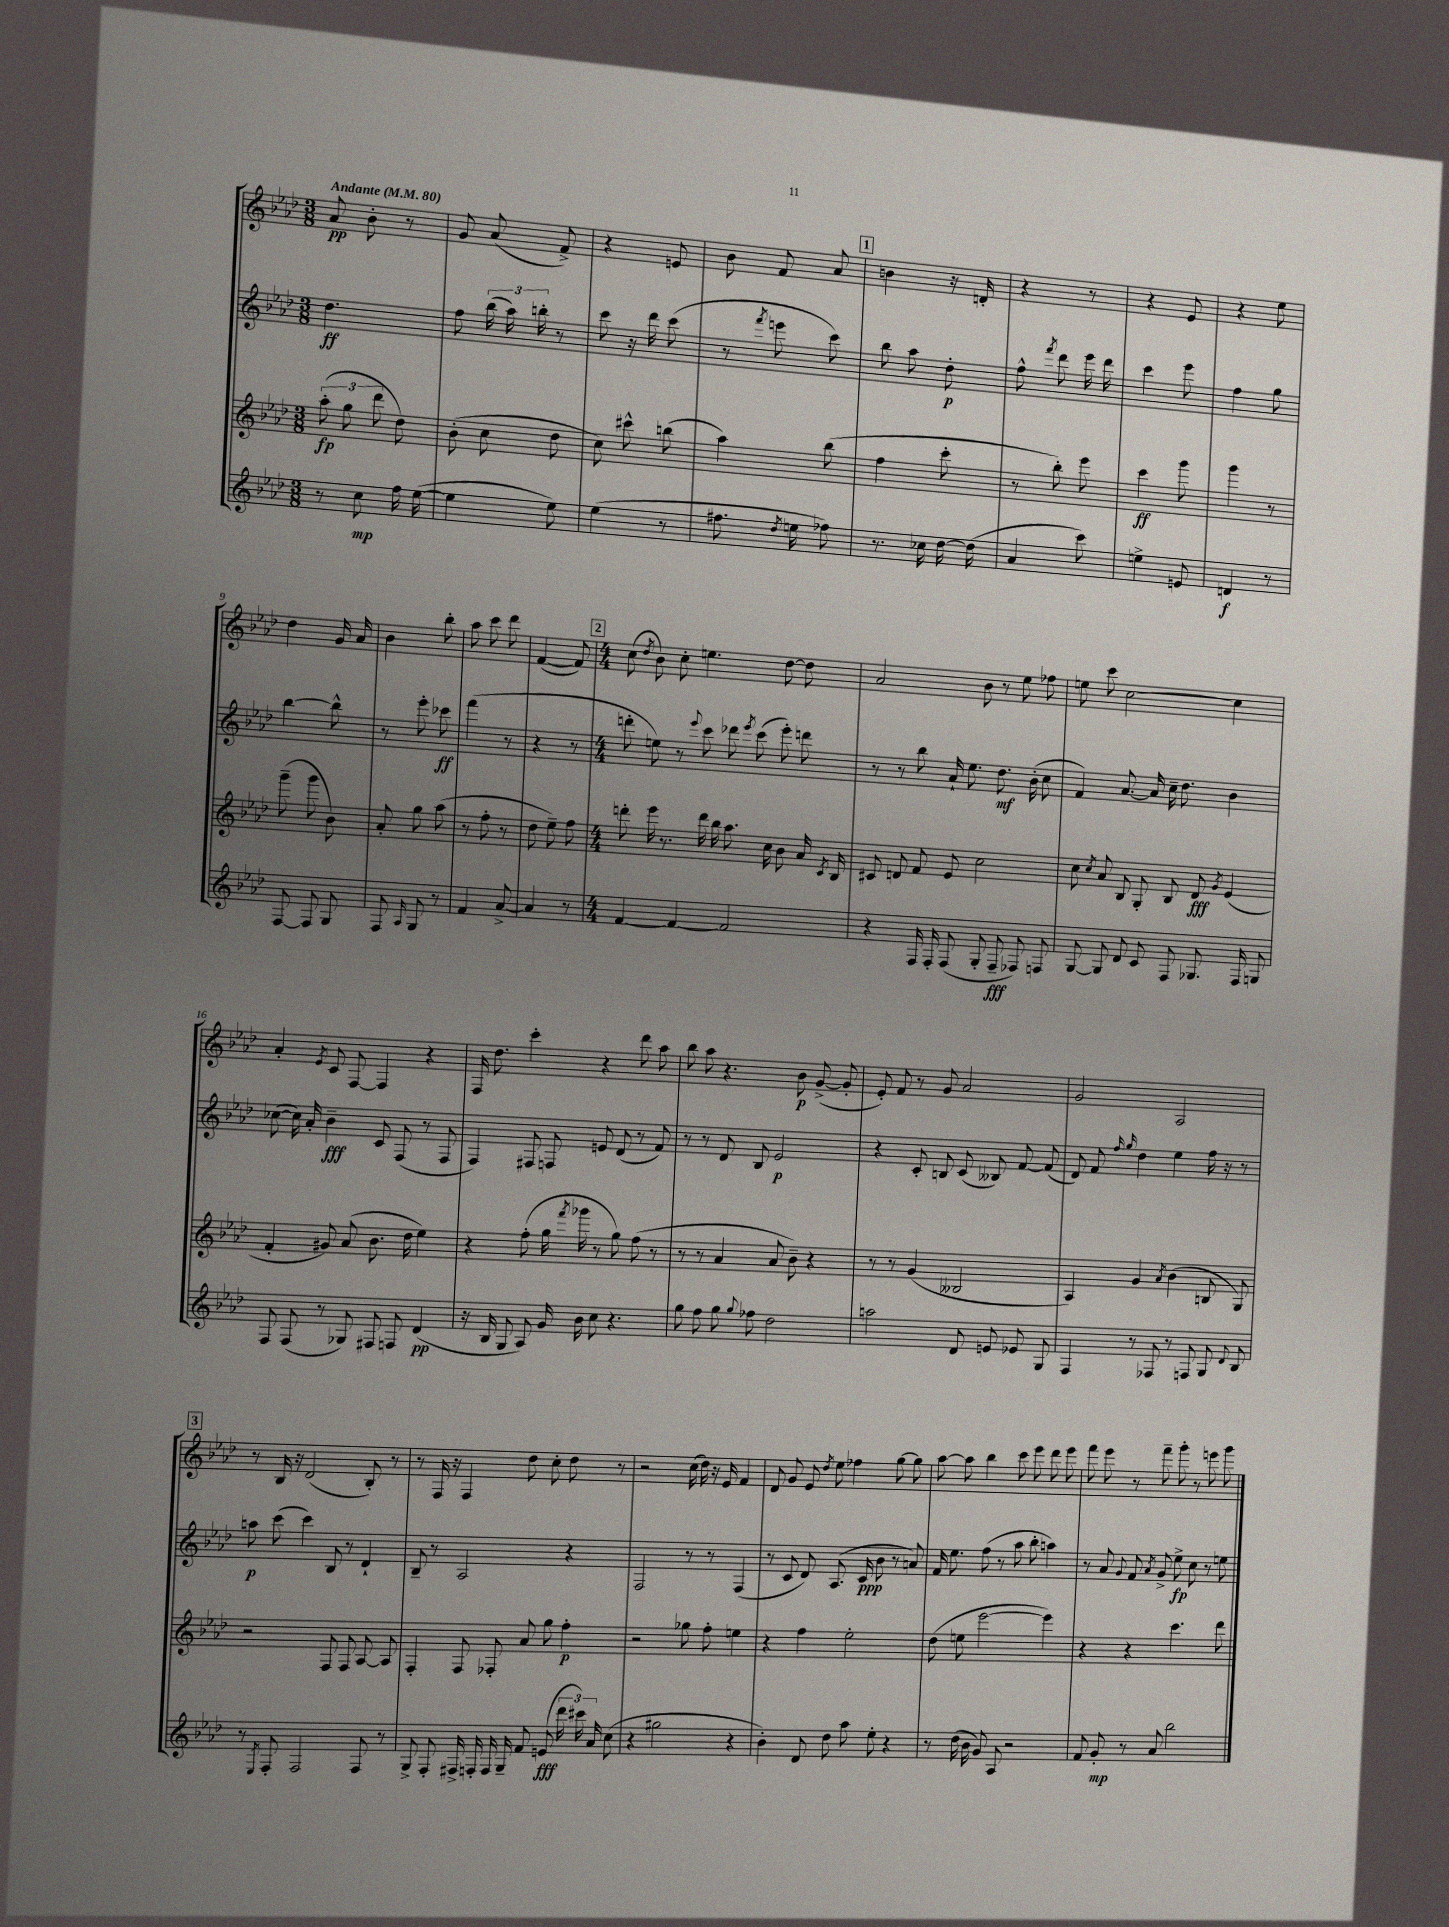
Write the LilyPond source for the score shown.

<<
\new StaffGroup <<
\new Staff = "s0" {
    \clef treble \key aes \major \numericTimeSignature \time 3/8 \tempo "Andante" 4 = 80
    \autoBeamOff aes'8\pp bes'8-. r8 |
    g'8 aes'8( f'8->) |
    r4 e'8 |
    bes'8 f'8 aes'8 |
    \mark \markup { \box "1" } b'4 r16 d'16-. |
    r4 r8 |
    r4 ees'8 |
    r4 ees''8 |
    des''4 g'16 aes'16 |
    bes'4 bes''8-. |
    aes''8 c'''8 des'''8 |
    f'4~( f'8) |
    \mark \markup { \box "2" } \numericTimeSignature \time 4/4 c''8( \acciaccatura { des''8 } bes'8) c''8-. e''4. des''8~ des''8 |
    aes'2 bes'8 r8 ees''8 fes''8 |
    e''8 c'''8 c''2~ c''4 |
    aes'4-. \acciaccatura { ees'8 } c'8 f8~ f4 r4 |
    f16 des''8. c'''4-. r4 des'''8 aes''8 |
    bes''8 aes''8 r4. bes'8\p g'8~->( g'8-. |
    ees'8-.) f'8 r8 g'8 aes'2 |
    g'2 aes2 |
    \mark \markup { \box "3" } r8 bes16 r16 des'2( bes8-.) r8 |
    r8 f16 r16 f4 des''8 c''8-. des''8 r8 |
    r2 c''16( des''16) r16 ees'16 f'4 |
    des'8 g'8 ees'8 \acciaccatura { des''8 } ees''8 fes''4 g''8~ g''8 |
    aes''8~ aes''8 bes''4 c'''8 ees'''8 des'''8 ees'''8 |
    f'''8 ees'''8 r8 f'''8-- g'''8-. r8 e'''8 g'''8 \bar "|." |
}
\new Staff = "s1" {
    \clef treble \key aes \major \numericTimeSignature \time 3/8
    \autoBeamOff des''4.\ff |
    f''8 \tuplet 3/2 { bes''16( aes''16) b''16-. } r8 |
    c'''8 r16 des'''16 c'''8( |
    r8 \acciaccatura { f'''8 } e'''8 c'''8) |
    \mark \markup { \box "1" } bes''8 aes''8 des''8-.\p |
    f''8-^ \acciaccatura { f'''8 } des'''8 ees'''16 des'''16 |
    c'''4 ees'''8 |
    f''4 g''8 |
    bes''4~ bes''8-^ |
    r8 ees'''8-. ces'''8\ff |
    f'''4( r8 |
    r4 r8 |
    \mark \markup { \box "2" } \numericTimeSignature \time 4/4 d'''8-. e''8) r8 \appoggiatura { ees'''8 } c'''8 des'''8 \acciaccatura { ees'''8 } c'''8( ees'''8-.) d'''8 |
    r8 r8 bes''8 aes'16-! ees''8. des''8.\mf bes'16-.( c''8 |
    f'4) aes'8.~ aes'16 c''16-- des''8. bes'4 |
    ces''8~( ces''16) aes'16-. bes'4--\fff c'8 f8( r8 f8 |
    f4) fis8 f8 e'8 des'8( r8 f'8) |
    r8 r8 des'8 bes8 ees'2\p |
    r4 c'8-. b8 c'8( beses8) f'8~ f'8( |
    des'8) f'8 \grace { f''16 g''16 } des''4 ees''4 f''16 r16 r8 |
    \mark \markup { \box "3" } a''8\p c'''8( c'''4) bes8 r8 des'4-! |
    bes8-- r8 aes2 r4 |
    f2 r8 r8 f4( |
    r8 c'8 des'8) aes8.( c'16\ppp bes'8 r8 a'8) |
    f'16 ees''8. f''8( r8 aes''8 bes''8-. a''4) |
    r8 aes'8 \appoggiatura { g'8 } f'8 \acciaccatura { aes'8 } g'8-> ees''8->\fp c''8 r8 e''8 \bar "|." |
}
\new Staff = "s2" {
    \clef treble \key aes \major \numericTimeSignature \time 3/8
    \autoBeamOff \tuplet 3/2 { aes''8-.\fp( g''8 des'''8 } des''8) |
    bes'8-.( c''8 des''8 |
    c''8) cis'''8-^ b''8( |
    aes''4) bes''8( |
    \mark \markup { \box "1" } f''4 c'''8-. |
    r8 bes''8-.) ees'''8 |
    c'''4\ff g'''8 |
    g'''4 r8 |
    g'''8--( g'''8 bes'8) |
    aes'8-. g''8 aes''8( |
    r8 f''8-. r8 |
    des''8 ees''8--) f''8 |
    \mark \markup { \box "2" } \numericTimeSignature \time 4/4 d'''8-. ees'''16 r8. d'''16 bes''16 aes''8. c''16 bes'8 aes'16 \acciaccatura { c'8 } bes16 |
    cis'8 d'8 f'8 ees'8 c''2 |
    c''8 \acciaccatura { c''8 } aes'8 bes8 g8-. bes8 des'8\fff \acciaccatura { g'8 } ees'4( |
    f'4-. gis'8) aes'8( bes'8. des''16 ees''4) |
    r4 f''8-.( g''16 \acciaccatura { f'''8 } ges'''16 r8 g''8) f''8( r8 |
    r8 r8 aes'4 aes'8 bes'8--) r4 |
    r8 r8 g'4( beses2 |
    aes4) g'4 \acciaccatura { aes'8 } bes'4( b8 g8) |
    \mark \markup { \box "3" } r2 f8 f8 aes8~ aes8 |
    f4-. f8 fes8-. aes'8 g''8 f''4-.\p |
    r2 ges''8 f''8-. e''4 |
    r4 f''4 ees''2-. |
    des''8( e''8 ees'''2~ ees'''4) |
    r4 r4 c'''4. des'''8 \bar "|." |
}
\new Staff = "s3" {
    \clef treble \key aes \major \numericTimeSignature \time 3/8
    \autoBeamOff r8 c''8\mp f''16 ees''16~( |
    ees''4 ees''8) |
    ees''4( r8 |
    fis''8. \acciaccatura { des''8 } e''16 fes''8) |
    \mark \markup { \box "1" } r8. ces''16 des''16~ des''16( |
    aes'4 c'''8) |
    e''4-> e'8 |
    d'4\f r8 |
    f8~ f8 g8 |
    f8 \grace { aes16 } g8 r8 |
    f'4 aes'8~-> |
    aes'4 r8 |
    \mark \markup { \box "2" } \numericTimeSignature \time 4/4 f'4~ f'4~ f'2 |
    r4 f16 f16-. f8( g8-. f8--\fff fes8) f8 |
    g8~ g8 des'8 c'8 f8 ges8. f16 g8 |
    f8 f8( r8 ges8) fis8 f8 des'4\pp( |
    r16 bes16 g8 aes8) g'16 bes'16 c''8 r4. |
    g''8 f''8 g''8 \appoggiatura { g''8 } fes''8 des''2 |
    a''2 des'8 e'8 ees'8 g8 |
    f4 r8 fes8 r8 f8 g8 \appoggiatura { des'8 } bes8 |
    \mark \markup { \box "3" } r8 \acciaccatura { ees8 } f8-. f2 f8 r8 |
    g8-> f8-. fis16-> f16-. f16 g16-- f'8 e'8\fff( \tuplet 3/2 { des'''16 cis'''16) aes'16 } c''8( |
    r4 gis''2 r4 |
    bes'4-.) des'8 des''8 aes''8 ees''8-. r4 |
    r8 des''16( bes'16 g'8) aes8 r2 |
    f'8 g'8-.\mp r8 aes'8 bes''2 \bar "|." |
}
>>
>>
